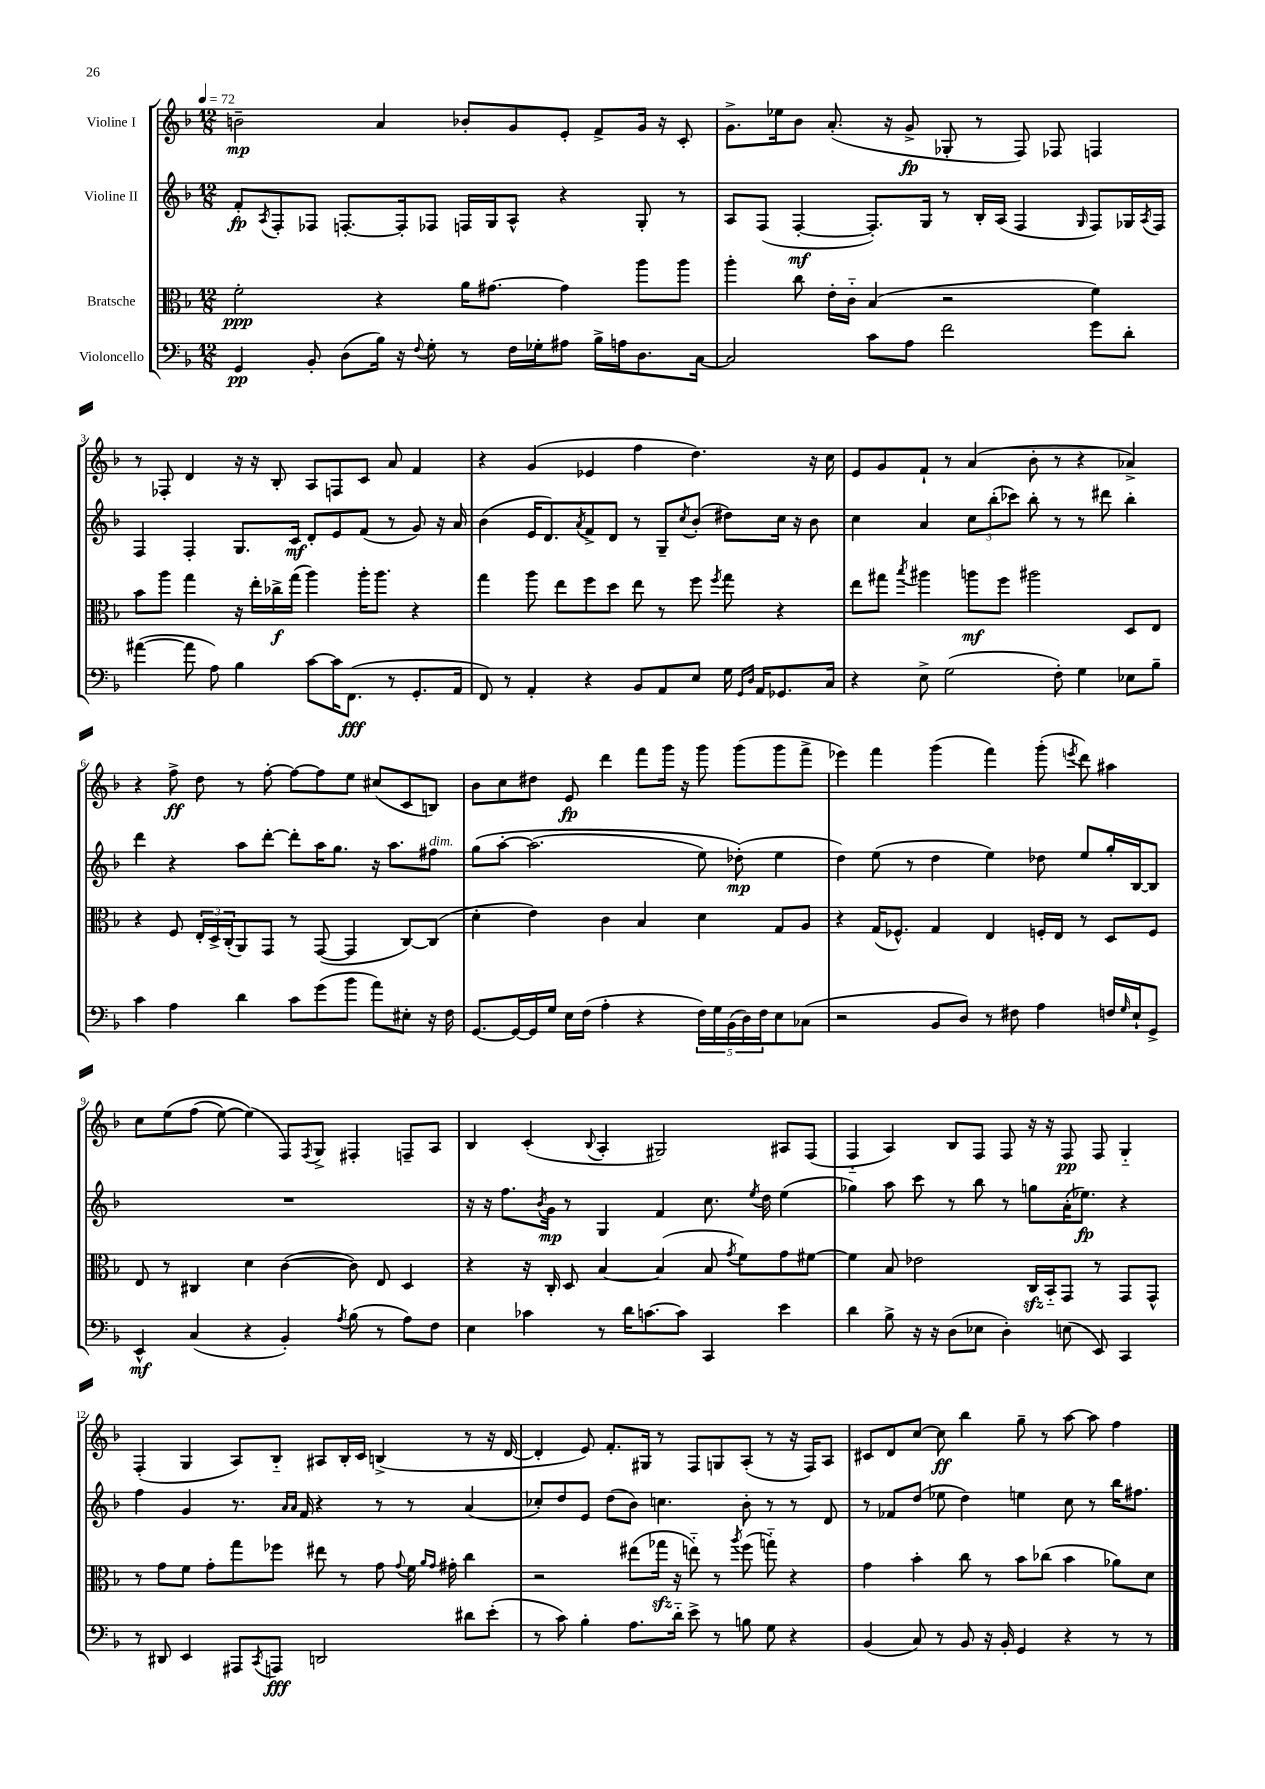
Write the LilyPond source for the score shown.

<<
\new StaffGroup <<
\new Staff = "s0" \with { instrumentName = "Violine I" } {
    \clef treble \key f \major \numericTimeSignature \time 12/8 \tempo 4 = 72
    b'2--\mp a'4 bes'8-. g'8 e'8-. f'8-> g'16 r16 c'8-. |
    g'8.-> ees''16 bes'8 a'8.-.( r16 g'8->\fp ges8-. r8 f8) fes8 f4 |
    r8 fes8-. d'4 r16 r16 bes8-. a8 f8 c'8 a'8 f'4 |
    r4 g'4( ees'4 f''4 d''4.) r16 c''16 |
    e'8 g'8 f'8-! r8 a'4( bes'8-. r8 r4 aes'4->) |
    r4 f''8->\ff d''8 r8 f''8~-. f''8~ f''8 e''8 cis''8( c'8 b8) |
    bes'8 c''8 dis''8 e'8\fp d'''4 f'''8 g'''16 r16 g'''8 g'''8( g'''8 f'''8-> |
    ees'''4) f'''4 g'''4( f'''4) g'''8-.( \acciaccatura { e'''8 } d'''8) ais''4 |
    c''8 e''8\( f''8( e''8~) e''4(\) f8) \acciaccatura { f8 } g8-> fis4-. f8-- a8 |
    bes4 c'4-.( \appoggiatura { bes8 } a4-. gis2) ais8 f8( |
    f4-_ a4) bes8 f8 f8 r16 r16 f8\pp f8 g4-_ |
    f4-.( g4 a8) bes8-_ ais8 bes16-. c'16 b4->( r8 r16 d'16~ |
    d'4-. e'8) f'8.-. gis16 r8 f8 g8 a8-.( r8 r16 f16) a8 |
    cis'8 d'8 c''8~ c''8\ff bes''4 g''8-- r8 a''8~ a''8 f''4 \bar "|." |
}
\new Staff = "s1" \with { instrumentName = "Violine II" } {
    \clef treble \key f \major \numericTimeSignature \time 12/8
    f'8-.\fp \acciaccatura { a8 } f8-. fes8 f8.~-. f16-. fes8 f16 g16 a8-^ r4 g8-. r8 |
    a8 f8( f4~-.\mf f8.-.) g16 r8 bes16-. a16( f4 \grace { g16 } f8) ges16 \acciaccatura { a8 } f16 |
    f4 f4-. g8. c'16\mf d'8-. e'8 f'8( r8 g'8) r16 a'16 |
    bes'4( e'16 d'8.) \acciaccatura { a'8 } f'8-> d'8 r8 g8-- \acciaccatura { c''8 } bes'8-.( dis''8) c''16 r16 bes'8 |
    c''4 a'4 \tuplet 3/2 { c''8 bes''8-.( ces'''8) } bes''8-. r8 r8 dis'''8 bes''4-. |
    d'''4 r4 a''8 d'''8~-. d'''8-. a''16 g''8. r16 a''8. fis''8^\markup { \italic "dim." } |
    g''8\( a''8~-. a''2.( e''8) des''8-.\mp(\) e''4 |
    d''4) e''8( r8 d''4 e''4) des''8 e''8 g''16-. bes16~ bes8 |
    R1. |
    r16 r16 f''8. \acciaccatura { bes'8 } g'16\mp r8 g4 f'4 c''8. \acciaccatura { e''8 } d''16 e''4( |
    ges''4) a''8 c'''8 r8 bes''8 r8 g''8 a'16-.( ees''8.\fp) r4 |
    f''4 g'4 r8. \grace { a'16 a'16 } f'16 r4 r8 r8 a'4( |
    ces''8-.) d''8 e'8 d''8( bes'8) c''4. bes'8-. r8 r8 d'8 |
    r8 fes'8 d''8( ees''8 d''4) e''4 c''8 r8 bes''16 fis''8. \bar "|." |
}
\new Staff = "s2" \with { instrumentName = "Bratsche" } {
    \clef alto \key f \major \numericTimeSignature \time 12/8
    f'2-.\ppp r4 a'16 gis'8.~ gis'4 a''8 a''8 |
    a''4-. c''8 e'16-. c'16-_ bes4( r2 f'4) |
    bes'8 a''8 g''4 r16 e''16-. ces''16->\f g''16( a''4) a''16-. a''8. r4 |
    g''4 a''8 e''8 f''8 d''8 e''8 r8 f''8 \acciaccatura { f''8 } g''8 r4 |
    e''8 gis''8 \acciaccatura { bes''8 } ais''4 a''8\mf f''8 ais''2 d8 e8 |
    r4 f8 \tuplet 3/2 { e16-. d16-> c16-.( } a,8) g,8 r8 g,8~( g,4 c8~) c8( |
    d'4-. e'4) c'4 bes4 d'4 g8 a8 |
    r4 g16( fes8.-^) g4 e4 f16-. e16 r8 d8 f8 |
    e8 r8 cis4 d'4 c'4~( c'8) e8 d4 |
    r4 r16 c16-. d8 bes4~ bes4( bes8 \acciaccatura { g'8 } f'8) g'8 fis'8~ |
    fis'4 bes8 ees'2 c16\sfz bes,16-_ g,8 r8 g,8 g,8-^ |
    r8 g'8 f'8 g'8-. g''8 fes''8 eis''8 r8 g'8 \appoggiatura { g'8 } f'16 \grace { a'16 g'16 } gis'16-. c''4 |
    r2 eis''8( ges''16\sfz r16 e''8-_) r8 \acciaccatura { a''8 } f''8( g''8-_) r4 |
    g'4 bes'4-. c''8 r8 bes'8 ces''8( bes'4 aes'8) d'8 \bar "|." |
}
\new Staff = "s3" \with { instrumentName = "Violoncello" } {
    \clef bass \key f \major \numericTimeSignature \time 12/8
    g,4\pp bes,8-. d8( bes16) r16 \appoggiatura { f8 } g8-. r8 f16 ges16-. ais8 bes16-> a16 d8. c16~ |
    c2 c'8 a8 f'2 g'8 d'8-. |
    ais'4~( ais'8 a8) bes4 c'8~ c'16 f,8.\fff( r8 g,8.-. a,16 |
    f,8) r8 a,4-. r4 bes,8 a,8 e8 g16 \grace { g,16 d16 } a,16 ges,8. c16 |
    r4 e8-> g2( f8-.) g4 ees8 bes8-- |
    c'4 a4 d'4 c'8 g'8( bes'8 a'8) eis8-. r16 f16 |
    g,8.~ g,16~ g,16 g16 e16 f16( a4-. r4 \tuplet 5/4 { f16) g16 bes,16( d16) f16 } e8 ces8( |
    r2 bes,8 d8) r8 fis8 a4 f16 \grace { g16 } e16-! g,8-> |
    e,4-^\mf c4( r4 bes,4-.) \acciaccatura { a8 } bes8( r8 a8) f8 |
    e4 ces'4 r8 d'16 c'8.~ c'8 c,4 e'4 |
    d'4 bes8-> r16 r16 d8( ees8 d4-.) e8( e,8) c,4 |
    r8 dis,8 e,4 ais,,8 \acciaccatura { c,8 } a,,8\fff d,2 dis'8 e'8-.( |
    r8 c'8) bes4-. a8. d'16-_ e'8-> r8 b8 g8 r4 |
    bes,4( c8) r8 bes,8 r16 bes,16-. g,4 r4 r8 r8 \bar "|." |
}
>>
>>
